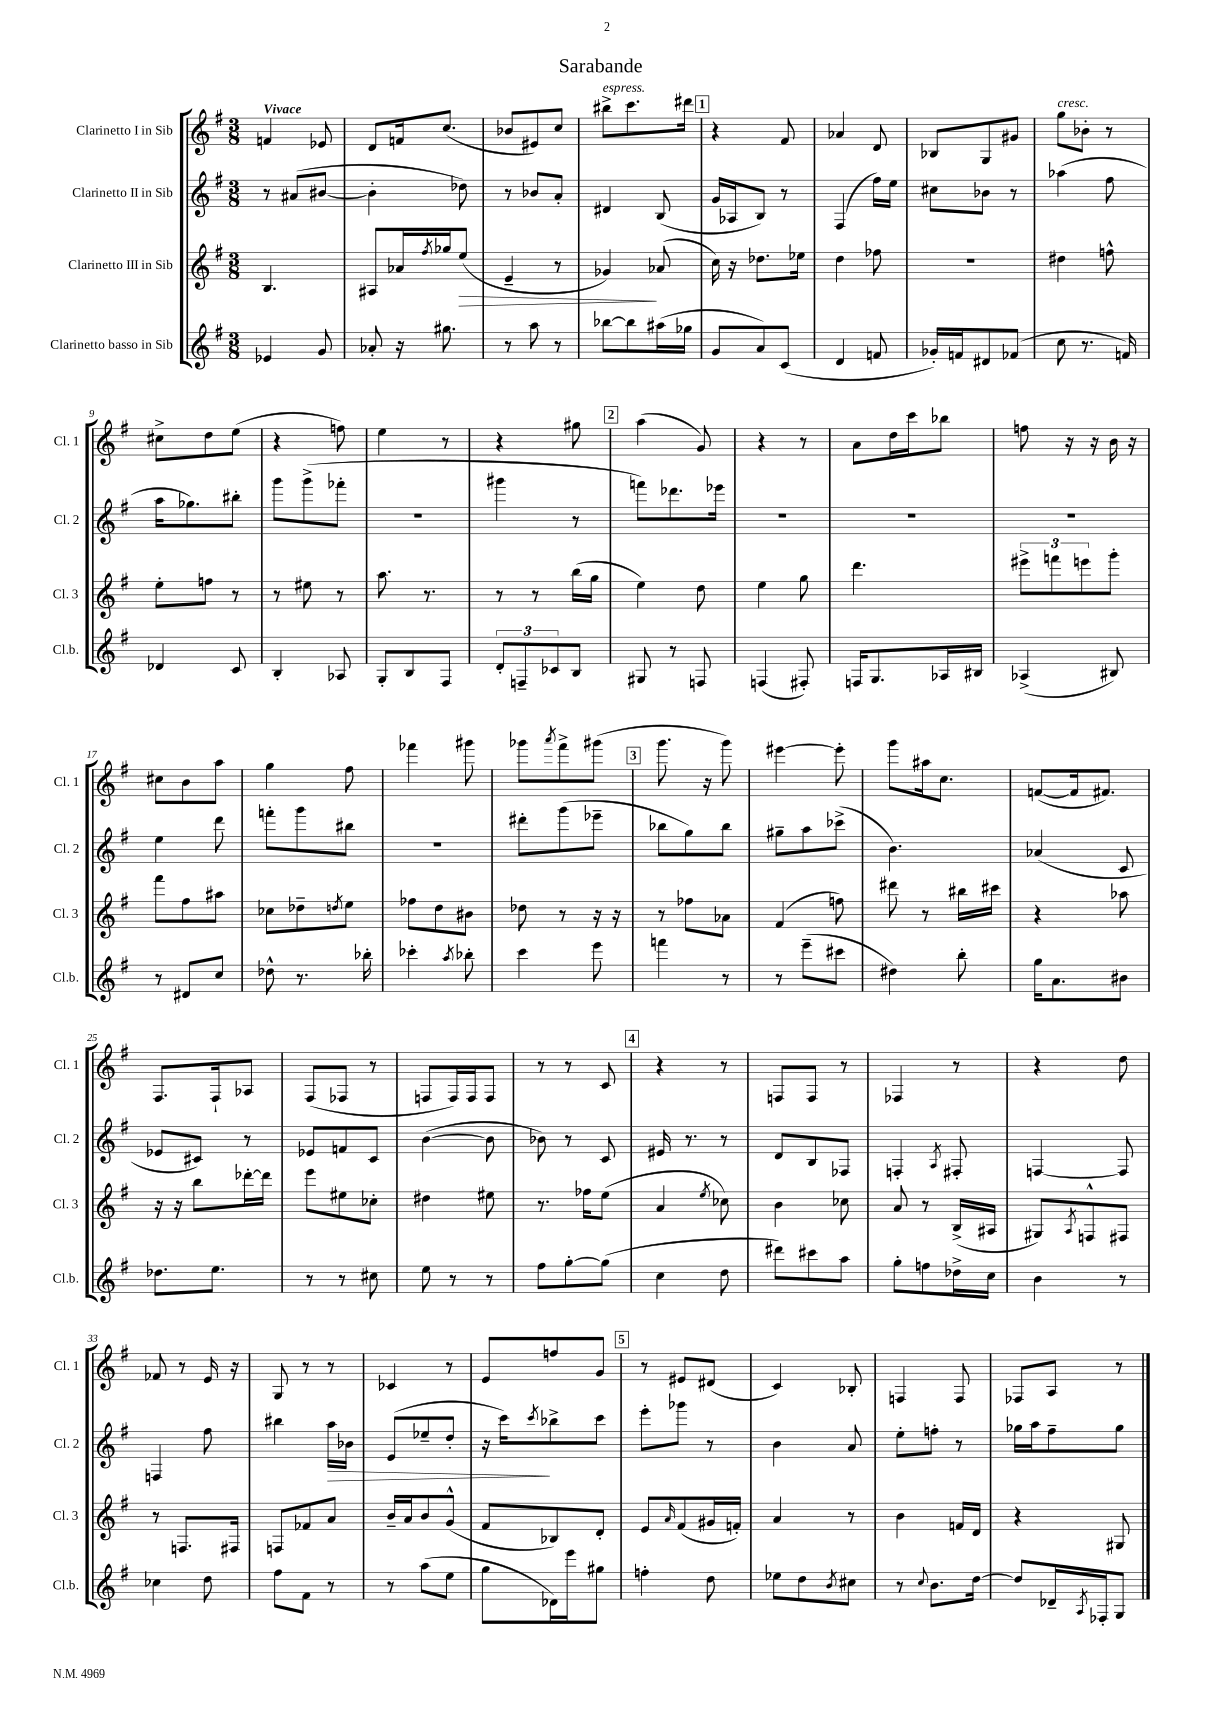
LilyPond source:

\header { title = "Sarabande" }
<<
\new StaffGroup <<
\new Staff = "s0" \with { instrumentName = "Clarinetto I in Sib" shortInstrumentName = "Cl. 1" } {
    \clef treble \key g \major \numericTimeSignature \time 3/8 \tempo "Vivace"
    f'4 ees'8 |
    d'8 f'16 c''8.( |
    bes'8 eis'8) c''8 |
    bis''8->^\markup { \italic "espress." } c'''8. dis'''16 |
    \mark \markup { \box "1" } r4 fis'8 |
    aes'4 d'8 |
    bes8 g8 gis'8 |
    g''8^\markup { \italic "cresc." } bes'8-. r8 |
    cis''8-> d''8 e''8( |
    r4 f''8) |
    e''4 r8 |
    r4 gis''8 |
    \mark \markup { \box "2" } a''4( g'8) |
    r4 r8 |
    a'8 d''16 c'''16 bes''8 |
    f''8 r16 r16 b'16 r16 |
    cis''8 b'8 a''8 |
    g''4 fis''8 |
    fes'''4 gis'''8 |
    ges'''8 \acciaccatura { a'''8 } fis'''8-> gis'''8( |
    \mark \markup { \box "3" } g'''8. r16 g'''8) |
    eis'''4~ eis'''8-. |
    g'''8 ais''16 c''8. |
    f'8~( f'16 fis'8.) |
    fis8. fis16-! aes8 |
    fis8( fes8 r8 |
    f8 f16) f16 f8 |
    r8 r8 c'8 |
    \mark \markup { \box "4" } r4 r8 |
    f8 f8 r8 |
    fes4 r8 |
    r4 d''8 |
    fes'8 r8 e'16 r16 |
    g8 r8 r8 |
    ces'4 r8 |
    e'8 f''8 g'8 |
    \mark \markup { \box "5" } r8 eis'8 dis'8( |
    c'4) bes8-. |
    f4 f8 |
    fes8 a8 r8 \bar "|." |
}
\new Staff = "s1" \with { instrumentName = "Clarinetto II in Sib" shortInstrumentName = "Cl. 2" } {
    \clef treble \key g \major \numericTimeSignature \time 3/8
    r8 ais'8( bis'8~ |
    bis'4-. des''8) |
    r8 bes'8 a'8-. |
    dis'4 b8( |
    \mark \markup { \box "1" } g'16 aes16 b8) r8 |
    fis4( fis''16) e''16 |
    cis''8 bes'8 r8 |
    aes''4( fis''8 |
    a''16 ges''8.) bis''8-. |
    g'''8 g'''8->( fes'''8-. |
    R4. |
    gis'''4 r8 |
    \mark \markup { \box "2" } f'''8) des'''8. ees'''16 |
    R4. |
    R4. |
    R4. |
    e''4 d'''8 |
    f'''8-. g'''8 bis''8 |
    r4. |
    dis'''8-. g'''8( ees'''8-- |
    \mark \markup { \box "3" } bes''8 g''8) bes''8 |
    gis''8-- a''8 ces'''8->( |
    b'4.) |
    aes'4( c'8 |
    ees'8 cis'8) r8 |
    ees'8 f'8 c'8 |
    b'4~( b'8 |
    bes'8) r8 c'8 |
    \mark \markup { \box "4" } eis'16 r8. r8 |
    d'8 b8 fes8 |
    f4-. \acciaccatura { a8 } fis8-. |
    f4~ f8 |
    f4 fis''8 |
    bis''4 a''16\> bes'16 |
    e'8( ees''8-- d''8-. |
    r16 c'''16\!) \acciaccatura { c'''8 } bes''8-> c'''8 |
    \mark \markup { \box "5" } e'''8-. ges'''8 r8 |
    b'4 a'8 |
    e''8-. f''8-. r8 |
    ges''16 a''16 fis''8-- ges''8 \bar "|." |
}
\new Staff = "s2" \with { instrumentName = "Clarinetto III in Sib" shortInstrumentName = "Cl. 3" } {
    \clef treble \key g \major \numericTimeSignature \time 3/8
    b4. |
    ais8 aes'16 \acciaccatura { fis''8 } ges''16 e''8\>( |
    e'4-- r8 |
    ges'4\!) aes'8( |
    \mark \markup { \box "1" } c''16) r16 des''8. ees''16 |
    d''4 fes''8 |
    R4. |
    dis''4 f''8-^ |
    e''8-. f''8 r8 |
    r8 eis''8 r8 |
    a''8. r8. |
    r8 r8 b''16( g''16 |
    \mark \markup { \box "2" } e''4) d''8 |
    e''4 g''8 |
    d'''4. |
    \tuplet 3/2 { eis'''8-> f'''8 e'''8 } g'''8-. |
    fis'''8 fis''8 ais''8 |
    ces''8 des''8-- \acciaccatura { d''8 } e''8 |
    fes''8 d''8 bis'8 |
    des''8 r8 r16 r16 |
    \mark \markup { \box "3" } r8 fes''8 aes'8 |
    fis'4( f''8) |
    dis'''8 r8 bis''16 cis'''16 |
    r4 aes''8 |
    r16 r16 b''8 des'''16~-. des'''16 |
    e'''8 eis''8 ces''8-. |
    dis''4 eis''8 |
    r8. fes''16 e''8( |
    \mark \markup { \box "4" } a'4 \acciaccatura { e''8 } ces''8) |
    b'4 ces''8 |
    a'8 r8 b16->( ais16 |
    gis8) \acciaccatura { a8 } f8-^ fis8 |
    r8 f8. fis16 |
    f8 fes'8 a'8 |
    b'16-- a'16 b'8 g'8-^( |
    fis'8 bes8) d'8-. |
    \mark \markup { \box "5" } e'8 \grace { a'16 } fis'8( gis'16 f'16-.) |
    a'4 r8 |
    b'4 f'16 d'16 |
    r4 gis8 \bar "|." |
}
\new Staff = "s3" \with { instrumentName = "Clarinetto basso in Sib" shortInstrumentName = "Cl.b." } {
    \clef treble \key g \major \numericTimeSignature \time 3/8
    ees'4 g'8 |
    aes'8-. r16 gis''8. |
    r8 a''8 r8 |
    bes''8~ bes''8 ais''16( ges''16 |
    \mark \markup { \box "1" } g'8 a'8) c'8( |
    d'4 f'8 |
    ges'16-.) f'16 dis'8 fes'8( |
    c''8 r8. f'16) |
    des'4 c'8 |
    b4-. aes8 |
    g8-. b8 fis8 |
    \tuplet 3/2 { d'8-. f8-- ces'8 } b8 |
    \mark \markup { \box "2" } gis8 r8 f8 |
    f4( fis8-.) |
    f16 g8. aes16 bis16 |
    aes4->( bis8) |
    r8 dis'8 c''8 |
    des''8-^ r8. bes''16-. |
    ces'''4-. \acciaccatura { a''8 } bes''8-. |
    c'''4 e'''8 |
    \mark \markup { \box "3" } f'''4 r8 |
    r8 e'''8--( cis'''8 |
    dis''4) b''8-. |
    g''16 a'8. bis'8 |
    des''8. e''8. |
    r8 r8 cis''8 |
    e''8 r8 r8 |
    fis''8 g''8~-. g''8( |
    \mark \markup { \box "4" } c''4 d''8 |
    dis'''8) cis'''8 a''8 |
    g''8-. f''8 des''16-> c''16 |
    b'4 r8 |
    ces''4 d''8 |
    fis''8 fis'8 r8 |
    r8 a''8( e''8 |
    g''8 des'16) e'''16 gis''8 |
    \mark \markup { \box "5" } f''4-. d''8 |
    ees''8 d''8 \acciaccatura { b'8 } cis''8 |
    r8 \appoggiatura { c''8 } b'8. d''16~ |
    d''8 des'16-- \acciaccatura { a8 } fes16-. g8 \bar "|." |
}
>>
>>
